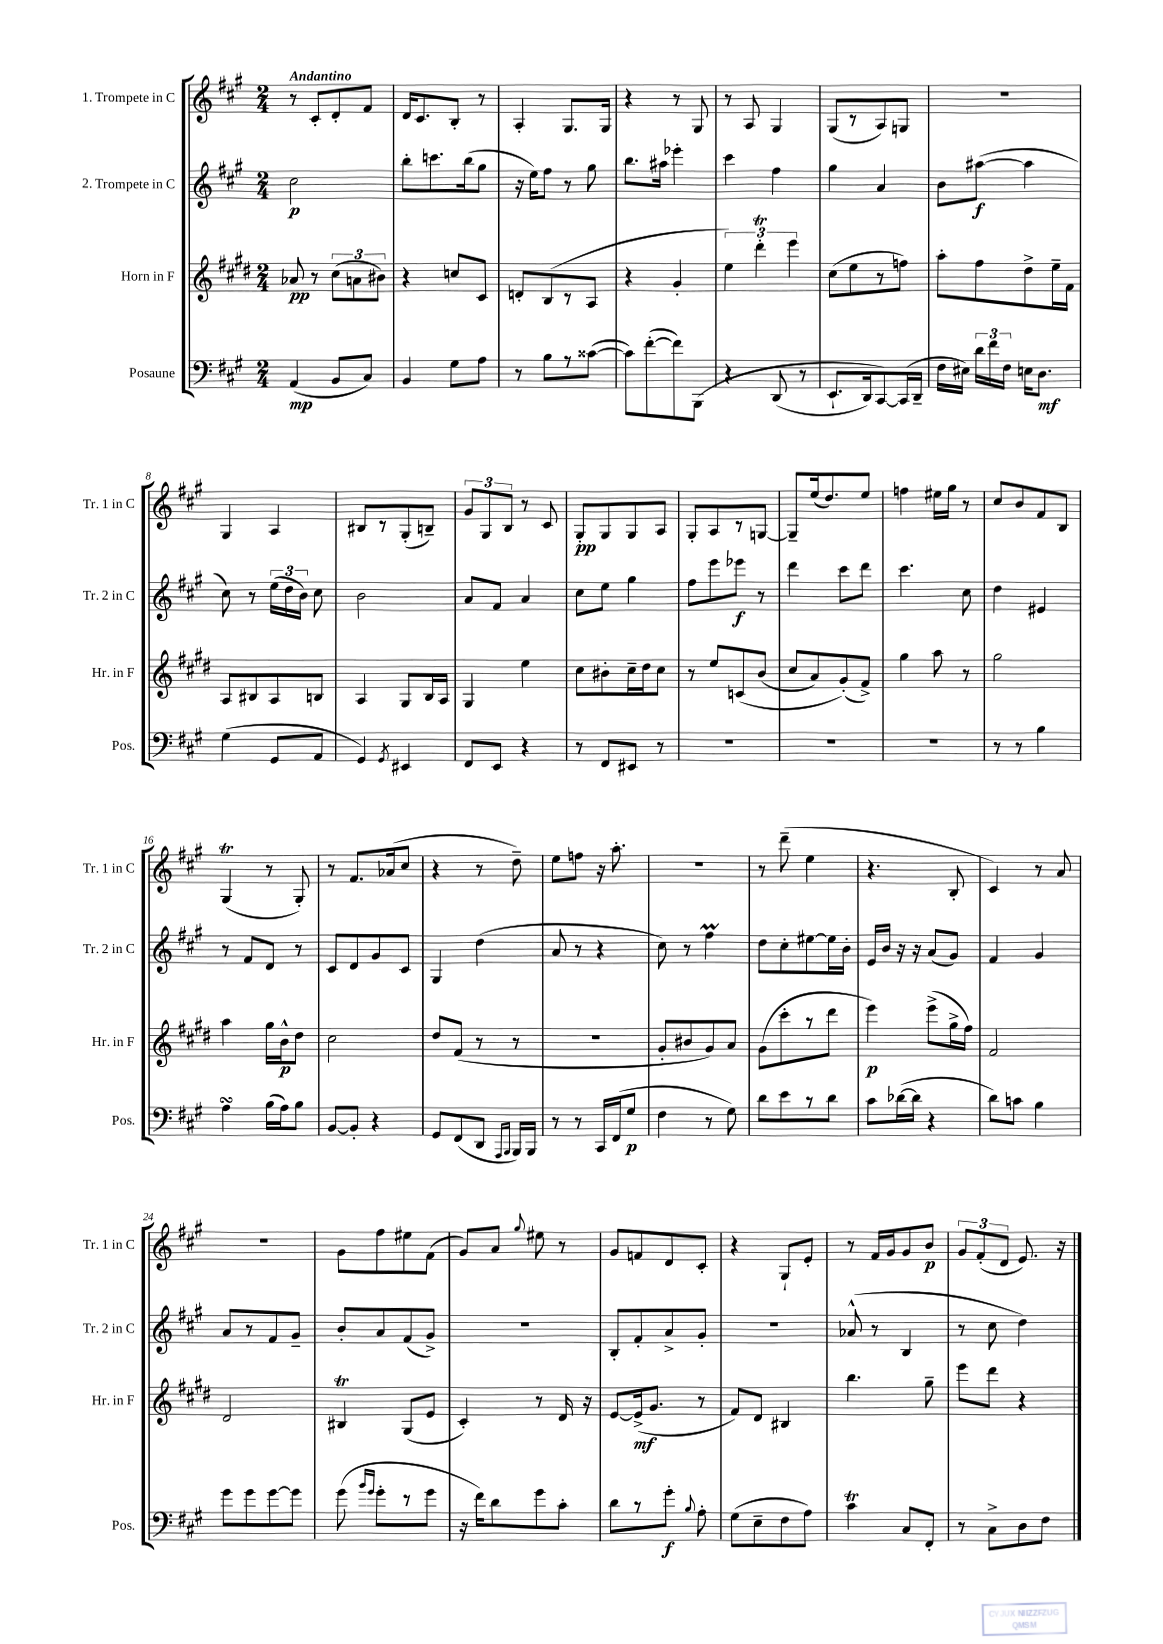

**kern	**kern	**kern	**kern
*staff4	*staff3	*staff2	*staff1
*clefF4	*clefG2	*clefG2	*clefG2
*k[f#c#g#]	*k[f#c#g#d#]	*k[f#c#g#]	*k[f#c#g#]
*M2/4	*M2/4	*M2/4	*M2/4
(4AA/	8a-/	2cc#\	8r
.	8r	.	8c#'/L
8BB/L	(12cc#\L	.	8d'/
.	12a\	.	.
8C#/J)	.	.	8f#/J
.	12b#\J)	.	.
=	=	=	=
4BB/	4r	8bb'\L	16d/LK
.	.	.	8.c#/
.	.	8.ccc\	.
8G#\L	8cc/L	.	8B'/J
.	.	(16bb\k	.
8A\J	8c#/J	8gg#\J	8r
=	=	=	=
8r	8d'/L	16r	4A'/
.	.	16ee\LK)	.
8B\L	(8B/	8ff#\J	.
8r	8r	8r	8.G#/L
([8c##\J	8A/J	8gg#\	.
.	.	.	16G#/Jk
=	=	=	=
8c##\]L)	4r	8.bb\L	4r
([8f#'\	.	.	.
.	.	16aa#\Jk	.
8f#\])	4g#'/	4eee-'\	8r
&(8BBB\J	.	.	8G#/
=	=	=	=
4r	6ee\)	4ccc#\	8r
.	.	.	8A/
.	6ddd#'\	.	.
(8DD/	.	4ff#\	4G#/
.	6eee\	.	.
8r	.	.	.
=	=	=	=
8.EE`/L	(8cc#\L	4gg#\	(8G#/L
.	8ee\	.	8r
16DD/k)	.	.	.
[8CC#/&)	8r	4a/	8A/)
(16CC#/]L	8ff\J)	.	8G/J
16DD~/JJ	.	.	.
=	=	=	=
16F#\LL	8aa'\L	8b\L	2r
16E#\JJ)	.	.	.
24d\LL	8ff#\	([8aa#\J	.
24f#\	.	.	.
24F#\JJ	.	.	.
16E\LK	8dd#^\	4aa#\]	.
8.D\J	.	.	.
.	16ee~\L	.	.
.	16f#\JJ	.	.
=	=	=	=
(4G#\	8A/L	8cc#\)	4G#/
.	8B#/	8r	.
8GG#/L	8A/	(24ee\LL	4A/
.	.	24dd\	.
.	.	24b\JJ)	.
8AA/J	8B/J	8cc#\	.
=	=	=	=
4GG#/)	4A/	2b\	8B#/L
.	.	.	8r
8qGG#/	.	.	.
4EE#/	8G#/L	.	(8G#'/
.	16B/L	.	8B~/J)
.	16A/JJ	.	.
=	=	=	=
8FF#/L	4G#/	8a/L	12g#/L
.	.	.	12G#/
8EE/J	.	8f#/J	.
.	.	.	12B/J
4r	4ee\	4a/	8r
.	.	.	8c#/
=	=	=	=
8r	8cc#\L	8cc#\L	8G#'/L
8FF#/L	8b#'\	8ee\J	8G#/
8EE#/J	16cc#~\L	4gg#\	8G#/
.	16dd#\J	.	.
8r	8cc#\J	.	8A/J
=	=	=	=
2r	8r	8ff#\L	8G#'/L
.	8ee/L	8eee\	8A/
.	&(8c/	8eee-\J	8r
.	(8b/J	8r	[8G/J
=	=	=	=
2r	8cc#/L	4ddd\	8G~/]L
.	8a/)	.	(16ee/k
.	.	.	8.dd/)
.	(8g#'/&)	8ccc#\L	.
.	8f#^/J)	8ddd\J	8ee/J
=	=	=	=
2r	4gg#\	4.ccc#\	4ff\
.	8aa\	.	16ee#\LL
.	.	.	16gg#\JJ
.	8r	8cc#\	8r
=	=	=	=
8r	2gg#\	4dd\	8cc#/L
8r	.	.	8b/
4B\	.	4e#/	8f#/
.	.	.	8B/J
=	=	=	=
4A\	4aa\	8r	(4G#/
.	.	8f#/L	.
(16B\LL	16gg#\LL	8d/J	8r
16A\J)	16b^^\J	.	.
8B\J	8dd#\J	8r	8G#'/)
=	=	=	=
[8BB/L	2cc#\	8c#/L	8r
8BB'/]J	.	8d/	8.f#/L
4r	.	8g#/	.
.	.	.	(16a-/k
.	.	8c#/J	8cc#/J
=	=	=	=
8GG#/L	8dd#/L	4G#/	4r
(8FF#/	(8f#/J	.	.
8DD/J	8r	(4dd\	8r
16qqAAA/LL	.	.	.
16qqBBB/JJ	.	.	.
16BBB/LL)	8r	.	8dd~\)
16BBB/JJ	.	.	.
=	=	=	=
8r	2r	8a/	8ee\L
8r	.	8r	8ff\J
16CC#/LL	.	4r	16r
(16FF#/J	.	.	8.aa'\
8G#/J	.	.	.
=	=	=	=
4F#\	8g#'/L	8cc#\)	2r
.	8b#/	8r	.
8r	8g#/)	4ff#\	.
8G#\)	8a/J	.	.
=	=	=	=
8d\L	(8g#\L	8dd\L	8r
8e\	8ccc#'\	8cc#'\	(8ddd~\
8r	8r	[8ee#\	4ee\
8d\J	8ddd#\J	16ee#\]L	.
.	.	16b'\JJ	.
=	=	=	=
8c#\L	4eee\)	16e/LL	4.r
.	.	16b/JJ	.
([16d-\L	.	16r	.
16d-\]JJ	.	16r	.
4r	(8eee^\L	(8a/L	.
.	16gg#^\L	8g#/J)	8B'/
.	16ff#\JJ)	.	.
=	=	=	=
8d\L)	2f#/	4f#/	4c#/)
8c\J	.	.	.
4B\	.	4g#/	8r
.	.	.	8a/
=	=	=	=
8g#\L	2d#/	8a/L	2r
8g#\	.	8r	.
[8g#\	.	8f#/	.
8g#\]J	.	8g#~/J	.
=	=	=	=
(8g#\	4B#/	8b'/L	8g#\L
16qqb/LL	.	.	.
16qqg#/JJ	.	.	.
8g#'\L	.	8a/	8ff#\
8r	(8G#/L	(8f#/	8ee#\
8g#\J	8e/J	8g#^/J)	(8f#\J
=	=	=	=
16r	4c#'/)	2r	8g#/L)
16f#\LK)	.	.	.
8d\	.	.	8a/J
.	.	.	8qqgg#/
8g#\	8r	.	8ee#\
8c#'\J	16d#/	.	8r
.	16r	.	.
=	=	=	=
8d\L	[8e/L	8B'/L	8g#/L
8r	(16e^/]k	8f#'/	8f/
.	8.g#/J	.	.
8g#'\J	.	8a^/	8d/
8qqB/	.	.	.
8A'\	8r	8g#'/J	8c#'/J
=	=	=	=
(8G#\L	8f#/L)	2r	4r
8E~\	8d#/J	.	.
8F#\	4B#/	.	8G#`/L
8A\J)	.	.	8e'/J
=	=	=	=
4c#\	4.bb\	(8a-^^/	8r
.	.	8r	16f#/LL
.	.	.	16g#/J
8C#/L	.	4B/	8g#/
8FF#'/J	8gg#~\	.	8b/J
=	=	=	=
8r	8eee\L	8r	12g#/L
.	.	.	(12f#'/
8C#^\L	8ddd#\J	8cc#\	.
.	.	.	12d/J
8D\	4r	4dd\)	8.e/)
8F#\J	.	.	.
.	.	.	16r
==	==	==	==
*-	*-	*-	*-
